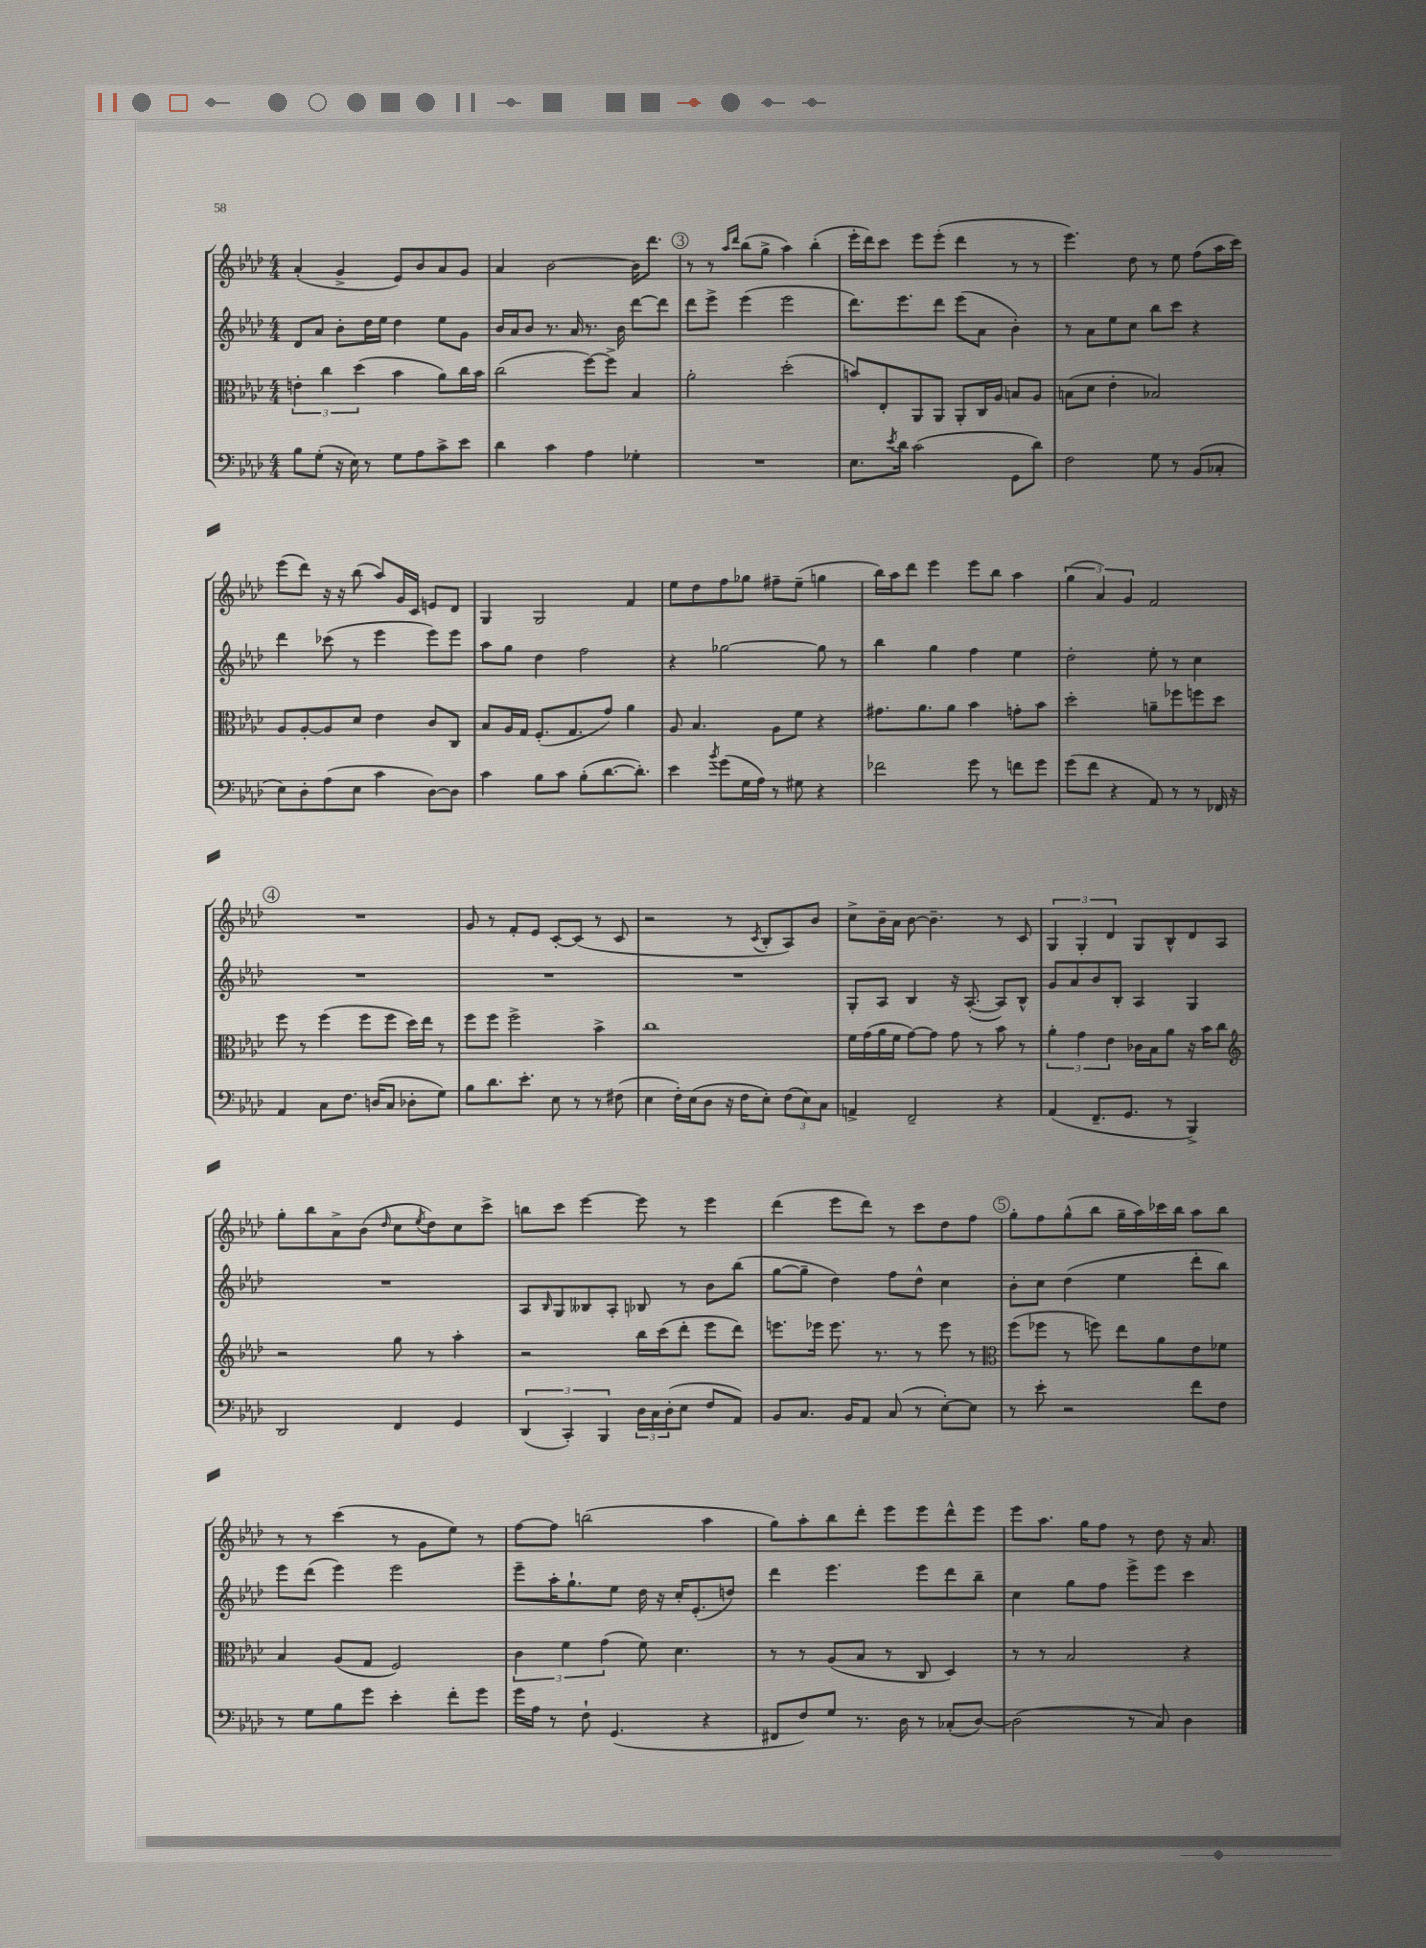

**kern	**kern	**kern	**kern
*part4	*part3	*part2	*part1
*staff4	*staff3	*staff2	*staff1
*clefF4	*clefC3	*clefG2	*clefG2
*k[b-e-a-d-]	*k[b-e-a-d-]	*k[b-e-a-d-]	*k[b-e-a-d-]
*M4/4	*M4/4	*M4/4	*M4/4
=26	=26	=26	=26
8B-\L	6en'\	8d-/L	(4a-'/
(8G'\J	.	8a-/J	.
.	6cc\	.	.
16r	.	8b-'\L	4g^/
16E-\)	.	.	.
.	(6dd-\	.	.
8r	.	16dd-\L	.
.	.	16ee-\JJ	.
8G\L	4b-\	4dd-\	8e-/L)
8A-\	.	.	8b-/
8c^\	8a-\L)	8ee-\L	8a-/
8e-\J	16cc\L	8g\J	8g/J
.	16b-\JJ	.	.
=27	=27	=27	=27
4d-\	(2cc\	16b-/LL	4a-/
.	.	16a-/J	.
.	.	8b-/J	.
4c\	.	8.r	[2b-\
.	.	16a-/	.
4A-\	[8ff\L)	8.r	.
.	8ff^\J]	.	.
.	.	16b-\	.
4G-X'\	4B-/	[8ddd-\L	16b-\KL]
.	.	.	8.ddd-\J
.	.	8ddd-\J]	.
!!LO:REH:place=s1:t=3
=28	=28	=28	=28
1r	2a-'\	8ddd-\L	8r
.	.	8eee-^\J	8r
.	.	.	16qqaa-/LL
.	.	.	16qqddd-/JJ
.	.	(4eee-\	(8bb-\L
.	.	.	8gg^\J
.	(2dd-'\	2eee-\	4aa-\)
.	.	.	(4bb-'\
=29	=29	=29	=29
8.E-\L	8bn/L)	8.ddd-\L)	16eee-'\LL
.	.	.	16ddd-\J)
.	8E-'/	.	8ccc\J
8qe-/	.	.	.
16d-\Jk	.	8.eee-\	.
(2c\	8AA-/	.	8eee-\L
.	8AA-/J	8ddd-\J	(8eee-'\J
.	8AA-'/L	(8eee-\L	4ddd-\
.	16C/L	8a-\J	.
.	16A-/JJ	.	.
8GG\L	8Bn/L	4b-'\)	8r
8d-\J)	8A-/J	.	8r
=30	=30	=30	=30
2F\	(8Bn\L	8r	4.eee-\)
.	8d-\J	8a-\L	.
.	4e-'\	8ee-\	.
.	.	8cc\J	8dd-\
8G\	2B-X/)	8bb-\L	8r
8r	.	8ccc\J	8ee-\
(8BB-/L	.	4r	(8ff\L
8C-X'/J	.	.	16aa-\L
.	.	.	16ccc\JJ)
!!LO:LB:g=z
=31	=31	=31	=31
8E-\L)	8A-/L	4ddd-\	(8eee-\L
8D-'\	[8A-'/	.	8ddd-\J)
(8A-\	8A-/]	(8ccc-X\	16r
.	.	.	16r
8E-\J	8d-/J	8r	(8bb-\
4c\	4e-\	4eee-\	8aa-/L)
.	.	.	16g/L
.	.	.	16c/JJ
[8D-\L)	8c/L	8eee-\L)	8en/L
8D-\J]	8C/J	8eee-\J	8d-/J
=32	=32	=32	=32
4c\	8B-/L	8aa-\L	4G/
.	16A-/L	8gg\J	.
.	16G/JJ	.	.
8B-\L	(8.F'/L	4dd-\	2G/
8c\J	.	.	.
.	8.G/	.	.
(8B-'\L	.	2ff\	.
[8.d-\	8g/J)	.	.
.	4a-\	.	4f/
8.d-'\J])	.	.	.
=33	=33	=33	=33
4e-\	8A-/	4r	8ee-\L
.	4.B-/	.	8dd-\
8qb-/	.	.	.
(8g\L	.	[2gg-X\	8ff\
16G\L	.	.	8gg-X\J
16A-\JJ)	.	.	.
8r	8A-\L	.	8ff#X~\L
8G#X\	8f\J	.	(8ee-~\J
4r	4r	8gg-\]	4ggn\
.	.	8r	.
=34	=34	=34	=34
2f-X\	8.g#X\L	4bb-\	16bb-\LL)
.	.	.	16aa-\J
.	.	.	8ddd-\J
.	8.a-\	.	.
.	.	4gg\	4eee-\
.	8a-\J	.	.
8g\	4b-\	4ff\	8eee-\L
8r	.	.	8bb-\J
8fn\L	8gn'\L	4ee-\	4aa-\
8g\J	8b-\J	.	.
=35	=35	=35	=35
(8g\L	2dd-'\	2dd-'\	(6gg\
8f\J	.	.	.
.	.	.	6a-/)
4r	.	.	.
.	.	.	6g/
8AA-/)	8an~\L	8ee-'\	2f/
8r	8ff-X\	8r	.
8r	8ffn\	4cc\	.
16FF-X/	8dd-\J	.	.
16r	.	.	.
!!LO:LB:g=z
!!LO:REH:place=s1:t=4
=36	=36	=36	=36
4AA-/	8ff\	1r	1r
.	8r	.	.
8C\L	(4ff\	.	.
8.F\J	.	.	.
.	8ff\L	.	.
(16Dn/KL	.	.	.
8C/J	8ff\J	.	.
8D-X'\L	16dd-\LL)	.	.
.	16ee-\JJ	.	.
8G\J)	8r	.	.
=37	=37	=37	=37
8B-\L	8ff\L	1r	8g/
8.d-\	8ff\J	.	8r
.	2ff^\	.	8f'/L
8.e-'\J	.	.	.
.	.	.	8e-/J
8E-\	.	.	[8c'/L
8r	.	.	(8c/J]
8r	4b-^\	.	8r
(8F#X\	.	.	8c/
=38	=38	=38	=38
4E-\	1cc	1r	2r
16F'\LL)	.	.	.
(16E-\J	.	.	.
8D-\J	.	.	.
16r	.	.	8r
16F\KL	.	.	.
.	.	.	8qc/
8E-'\J)	.	.	8B-'/L
(12F\L	.	.	8A-/)
12E-\)	.	.	.
.	.	.	8b-/J
12C\J	.	.	.
=39	=39	=39	=39
4AAn^/	16f\LL	8G'/L	8cc^\L
.	(16g\	.	.
.	16a-\	8A-/J	16b-~\L
.	16f\JJ	.	16a-\JJ
2FF~/	[8g\L)	4B-/	[8b-\
.	8g\J]	.	4.b-~\]
.	8g\	16r	.
.	.	([8.A-'/	.
.	8r	.	.
4r	8b-\	8A-/L])	8r
.	8r	8B-^^/J	8c/
=40	=40	=40	=40
(4AA-/	6a-'\	8g/L	6G/
.	.	8a-/	.
.	6g\	.	6G'/
8.FF~/L	.	8b-/	.
.	6e-\	.	6d-/
.	.	8B-'/J	.
8.GG/J	.	.	.
.	16c-X\LL	4A-/	8G/L
.	16B-\J	.	.
8r	8a-\J	.	8B-^^/
4BBB-^/)	16r	4G/	8d-/
.	16b-\KL	.	.
.	8cc\J	.	8A-/J
!!LO:LB:g=z
=41	=41	=41	=41
*	*clefG2	*	*
2DD-/	2r	1r	8gg'\L
.	.	.	8bb-\
.	.	.	8a-^\
.	.	.	(8b-\J
.	.	.	16qqdd-/
4FF/	8gg\	.	8cc\L
.	.	.	8qee-/
.	8r	.	8dd-\)
4GG/	4aa-'\	.	8cc\
.	.	.	8ccc^\J
=42	=42	=42	=42
(6DD-/	2r	8A-/L	8bbn\L
.	.	16qqB-/	.
.	.	8G/	8ccc\J
6CC'/)	.	.	.
.	.	8B--X/	[4eee-\
6BBB-/	.	.	.
.	.	8A-'/J	.
24D-\LL	16bb-\LL	8B-X/	8eee-\]
24C\	.	.	.
.	(16ccc\J	.	.
(24D-'\J	.	.	.
8E-\J	8ddd-'\J	8r	8r
8F/L	8eee-\L	8b-\L	4eee-\
8AA-/J)	8ddd-\J)	(8bb-\J	.
=43	=43	=43	=43
8BB-/L	8.eeen\L	[8gg\L	(4ddd-\
8.C/J	.	8gg~\J]	.
.	16eee-X\Jk	.	.
.	8.eee-\	4dd-\)	8eee-\L
16BB-/KL	.	.	.
8AA-/J	.	.	8ddd-\J)
.	8.r	.	.
(8C/	.	8ff\L	8r
8r	8r	8dd-^^\J	8ccc\L
[8E-'\L)	8eee-\	4cc\	8dd-\
8E-\J]	8r	.	8ff\J
!!LO:REH:place=s1:t=5
=44	=44	=44	=44
*	*clefC3	*	*
8r	(8ff\L	8b-'\L	8gg'\L
8e-'\	8ff-X\J	8cc\J	8ff\
2r	8r	(4dd-\	(8gg^^\
.	8ffn\)	.	8bb-\J
.	8ee-\L	4ee-\	16gg~\LL
.	.	.	16aa-\)
.	8a-\	.	16ccc-X\
.	.	.	16bb-\JJ
8f\L	8e-\	8ddd-'\L	8aa-\L
8F\J	8f-X\J	8bb-\J)	8bb-\J
!!LO:LB:g=z
=45	=45	=45	=45
8r	4B-/	8eee-\L	8r
8G\L	.	(8ddd-\J	8r
8B-\	(8A-/L	4eee-\)	(4ccc\
8g\J	8G/J	.	.
4e-'\	2F/)	2eee-\	8r
.	.	.	8g\L
8f'\L	.	.	8ee-\J)
8g\J	.	.	8r
=46	=46	=46	=46
16g\LL	6c\	8eee-~\L	[8ff\L
16A-\JJ	.	.	.
8r	.	16aa-'\K	8ff\J]
.	6f\	.	.
.	.	8.gg`\	.
8F`\	.	.	(2bbn\
.	(6g\	.	.
(4.GG/	.	8ee-\J	.
.	8f\)	16dd-\	.
.	.	16r	.
.	4.d-\	16cc'/KL	.
.	.	(8.e-'/	.
4r	.	.	4aa-\
.	.	8ddn/J)	.
=47	=47	=47	=47
8FF#X/L	8r	4ddd-\	8gg\L)
8F/)	8r	.	8aa-'\
8G/J	(8A-/L	4.eee-\	8bb-\
8.r	8B-/J	.	8ddd-'\J
.	8r	.	8eee-\L
16D-\	.	.	.
8r	8C/	8eee-\L	8eee-\
(8C-X'/L	4D-/)	8ddd-\	8ddd-^^\
[8D-/J)	.	8bb-~\J	8eee-\J
=48	=48	=48	=48
(2D-\]	8r	4cc\	8eee-\L
.	8r	.	8.aa-\J
.	2B-/	8gg\L	.
.	.	.	16gg\KL
.	.	8ff\J	8ff\J
8r	.	8eee-^\L	8r
8C/)	.	8eee-\J	8dd-\
4D-\	4r	4ccc\	16r
.	.	.	8.a-/
==	==	==	==
*-	*-	*-	*-
